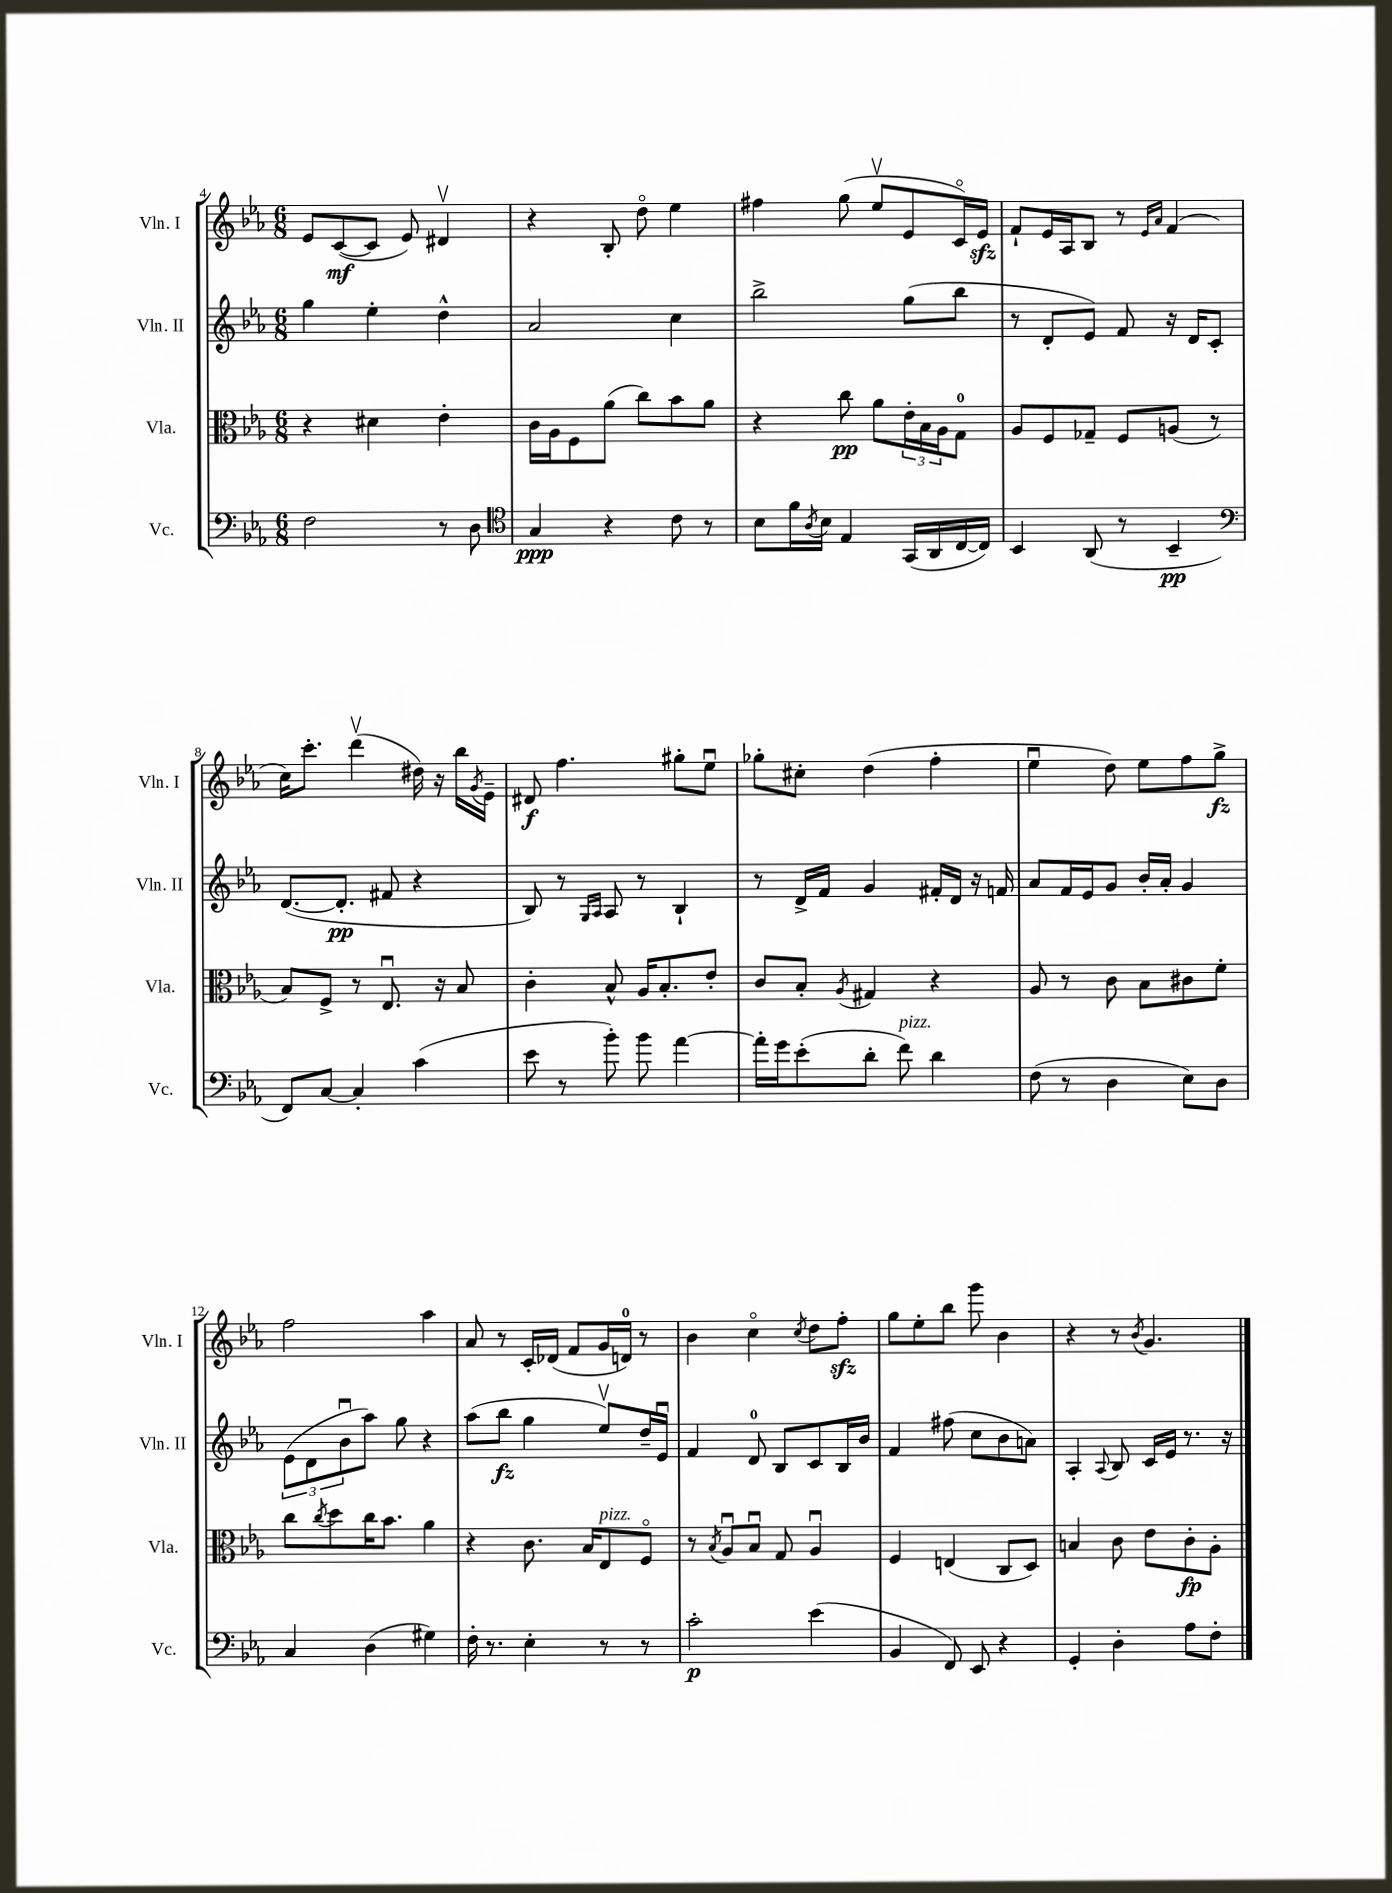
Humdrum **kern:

**kern	**kern	**kern	**kern
*staff4	*staff3	*staff2	*staff1
*clefF4	*clefC3	*clefG2	*clefG2
*k[b-e-a-]	*k[b-e-a-]	*k[b-e-a-]	*k[b-e-a-]
*M6/8	*M6/8	*M6/8	*M6/8
2F\	4r	4gg\	8e-/L
.	.	.	([8c/
.	4d#\	4ee-'\	8c/]J
.	.	.	8e-/)
8r	4e-'\	4dd^^\	4d#v/
8D\	.	.	.
=	=	=	=
*clefC4	*	*	*
4G/	16c\LL	2a-/	4r
.	16A-\J	.	.
.	8F\	.	.
4r	(8a-\J	.	8B-'/
.	8cc\L)	.	8ddo\
8c\	8b-\	4cc\	4ee-\
8r	8a-\J	.	.
=	=	=	=
8B-\L	4r	2bb-^\	4ff#\
16f\L	.	.	.
8qA-/	.	.	.
16B-\JJ	.	.	.
4E-/	8cc\	.	(8gg\
.	8a-\L	.	8ee-v/L
(16GG/LL	24e-'\L	(8gg\L	8e-/
.	24B-\	.	.
16AA-/	.	.	.
.	24A-\J	.	.
[16C/	8G\J	8bb-\J	16co/L)
16C/]JJ)	.	.	16e-/JJ
=	=	=	=
4BB-/	8A-/L	8r	8f`/L
.	8F/	8d'/L	16e-/L
.	.	.	16A-/J
(8AA-/	8G-~/J	8e-/J)	8B-/J
8r	8F/L	8f/	8r
.	.	.	16qqe-/LL
.	.	.	16qqa-/JJ
4BB-~/	(8A/J	16r	(4f/
.	.	16d/LK	.
.	8r	8c'/J	.
=	=	=	=
*clefF4	*	*	*
8FF/L)	8B-/L)	([8.d/L	16cc\LK)
.	.	.	8.ccc'\J
[8C/J	8F^/J	.	.
.	.	8.d'/]J	.
4C'/]	8r	.	(4dddv\
.	8.E-u/	8f#/	.
(4c\	.	4r	16dd#\)
.	16r	.	16r
.	8B-/	.	16bb-\LL
.	.	.	8qg/
.	.	.	16e-~\JJ
=	=	=	=
8e-\	4c'\	8B-/)	8d#/
8r	.	8r	4.ff\
.	.	16qqG/LL	.
.	.	16qqA-/JJ	.
8b-'\)	8B-^^/	8A-/	.
8b-\	16A-/LK	8r	.
.	8.B-'/	.	.
[4a-\	.	4B-`/	8gg#'\L
.	8e-'/J	.	8ee-u\J
=	=	=	=
16a-'\]LL	8c/L	8r	8gg-'\L
16g\J	.	.	.
(8e-'\	8B-'/J	16d^/LL	8cc#'\J
.	.	16f/JJ	.
.	8qA-/	.	.
8d'\J	4G#/	4g/	(4dd\
8f\)	.	.	.
4d\	4r	16f#'/LL	4ff'\
.	.	16d/JJ	.
.	.	16r	.
.	.	16f/	.
=	=	=	=
(8F\	8A-/	8a-/L	4ee-u\
8r	8r	16f/L	.
.	.	16e-/J	.
4D\	8c\	8g/J	8dd\)
.	8B-\L	16b-'/LL	8ee-\L
.	.	16a-'/JJ	.
8E-\L)	8c#\	4g/	8ff\
8D\J	8f'\J	.	8gg^\J
=	=	=	=
4C/	8cc\L	(12e-\L	2ff\
.	.	12d\	.
.	8qcc/	.	.
.	8dd\	.	.
.	.	12b-u\	.
(4D\	16cc\K	8aa-\J)	.
.	8.b-\J	.	.
.	.	8gg\	.
4G#\)	4a-\	4r	4aa-\
=	=	=	=
16F'\	4r	(8aa-\L	8a-/
8.r	.	.	.
.	.	8bb-\J	8r
4E-'\	8.c\	4gg\	16c'/LL
.	.	.	(16d-/JJ
.	.	.	8f/L
.	16B-/LK	.	.
8r	8E-/	8ee-v/L)	16g/L
.	.	.	16d/JJ)
8r	8Fo/J	16dd~/L	8r
.	.	16e-u/JJ	.
=	=	=	=
2c'\	8r	4f/	4b-\
.	8qB-/	.	.
.	8A-u/L	.	.
.	8B-u/J	8d/	4cco\
.	8G/	8B-/L	.
.	.	.	8qcc/
(4e-\	4A-u/	8c/	8dd\L
.	.	16B-/L	8ff'\J
.	.	16b-/JJ	.
=	=	=	=
4BB-/	4F/	4f/	8gg\L
.	.	.	8ee-'\
8FF/)	(4E/	(8ff#\	8bb-\J
8EE-/	.	8cc\L	8ggg\
4r	8C/L	8b-\	4b-\
.	8D/J)	8a\J)	.
=	=	=	=
4GG'/	4B/	4A-'/	4r
.	.	8qqA-/	.
4D'\	8c\	8B-/	8r
.	.	.	8qb-/
.	8e-\L	16c/LL	4.g/
.	.	16e-/JJ	.
8A-\L	8c'\	8.r	.
8F'\J	8A-'\J	.	.
.	.	16r	.
==	==	==	==
*-	*-	*-	*-
